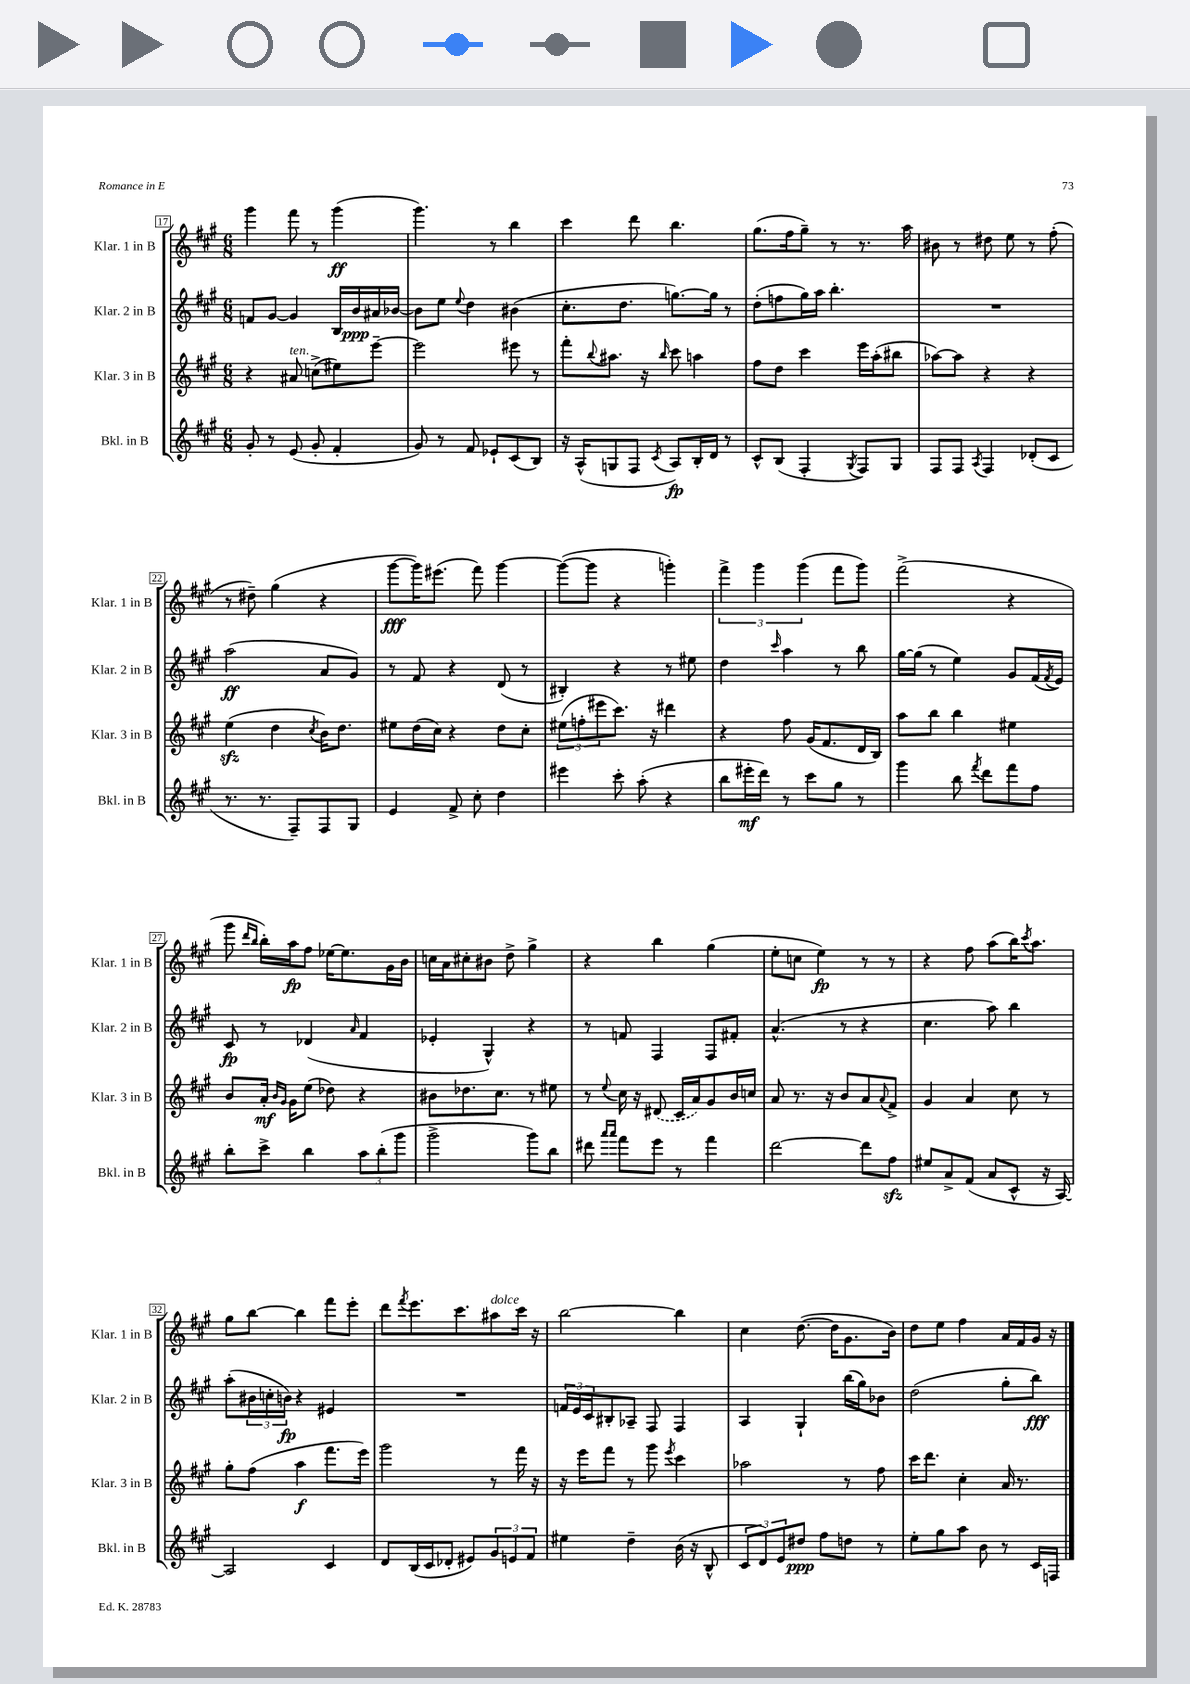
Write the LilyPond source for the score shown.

<<
\new StaffGroup <<
\new Staff = "s0" \with { instrumentName = "Klar. 1 in B" shortInstrumentName = "Klar. 1 in B" } {
    \clef treble \key a \major \numericTimeSignature \time 6/8
    gis'''4 fis'''8 r8 gis'''4\ff( |
    gis'''4.) r8 b''4 |
    cis'''4 d'''8 b''4. |
    gis''8.( fis''16 gis''8--) r8 r8. a''16 |
    bis'8 r8 dis''8 e''8 r8 fis''8-.( |
    r8 dis''8--) gis''4( r4 |
    gis'''8~\fff gis'''16) eis'''8.( fis'''8) gis'''4~ |
    gis'''8~( gis'''8 r4 g'''4-.) |
    \tuplet 3/2 { fis'''4-> gis'''4 gis'''4( } fis'''8 gis'''8) |
    fis'''2->( r4 |
    gis'''8 \grace { d'''16 b''16 } b''16-.) a''16\fp fis''8 ees''16~ ees''8. gis'16 b'16 |
    c''16 a'16 cis''8-. bis'8 d''8-> gis''4-> |
    r4 b''4 gis''4( |
    e''8-. c''8 e''4\fp) r8 r8 |
    r4 fis''8 a''8( b''16) \acciaccatura { cis'''8 } a''8. |
    gis''8 b''8~ b''4 fis'''8 e'''8-. |
    d'''8 \acciaccatura { fis'''8 } e'''8. cis'''8. ais''8^\markup { \italic "dolce" } cis'''16 r16 |
    b''2~ b''4 |
    cis''4 d''8.~( d''16 gis'8. b'16) |
    d''8 e''8 fis''4 a'16 fis'16 gis'16 r16 \bar "|." |
}
\new Staff = "s1" \with { instrumentName = "Klar. 2 in B" shortInstrumentName = "Klar. 2 in B" } {
    \clef treble \key a \major \numericTimeSignature \time 6/8
    f'8 gis'8~ gis'4 b16 b'16\ppp ais'16 bes'16~ |
    bes'8 e''8 \appoggiatura { e''8 } d''4 bis'4( |
    cis''8.-. d''8. g''8.~) g''16 r8 |
    d''8-.( f''8 gis''16) a''16 b''4.-. |
    R2. |
    a''2\ff( a'8 gis'8) |
    r8 fis'8 r4 d'8( r8 |
    bis4-.) r4 r8 eis''8 |
    d''4 \grace { cis'''16 } a''4 r8 b''8 |
    gis''16~ gis''16( r8 e''4) gis'8 fis'16( \acciaccatura { fis'8 } e'16) |
    cis'8\fp r8 des'4( \grace { a'16 } fis'4 |
    ees'4-. gis4-^) r4 |
    r8 f'8 fis4 fis8 fis'8-. |
    a'4.-^( r8 r4 |
    cis''4. a''8) b''4 |
    a''8-.( \tuplet 3/2 { bis'16 c''16-. b'16\fp) } r4 eis'4 |
    R2. |
    \tuplet 3/2 { f'16 e'16 cis'16 } bis8-. aes8-- fis8 fis4 |
    a4 gis4-! b''16( gis''16) bes'8 |
    d''2( gis''8-. b''8\fff) \bar "|." |
}
\new Staff = "s2" \with { instrumentName = "Klar. 3 in B" shortInstrumentName = "Klar. 3 in B" } {
    \clef treble \key a \major \numericTimeSignature \time 6/8
    r4 ais'8^\markup { \italic "ten." } c''8->( eis''8) e'''8~-- |
    e'''2 eis'''8 r8 |
    fis'''8-. \appoggiatura { b''8 } ais''8. r16 \grace { b''16 } cis'''8 a''4 |
    fis''8 d''8 cis'''4 e'''16 a''16-.( bis''8 |
    aes''8~) aes''8 r4 r4 |
    e''4\sfz( d''4 \acciaccatura { cis''8 } b'16) d''8. |
    eis''8 d''16( cis''16) r4 d''8 cis''8-. |
    \tuplet 3/2 { eis''8( f''8-. eis'''8 } cis'''8.) r16 dis'''4 |
    r4 fis''8 gis'16( fis'8. d'16 b16) |
    a''8 b''8 b''4 eis''4 |
    b'8 a'16-.\mf \grace { b'16 gis'16 } gis'16 e''8( des''8) r4 |
    bis'8 des''8. cis''8. r8 eis''8 |
    r8 \appoggiatura { e''8 } cis''16 r16 \once \slurDashed dis'8( cis'16 a'16) gis'8 b'16 c''16 |
    a'8 r8. r16 b'8 a'8 \appoggiatura { a'8 } fis'8-> |
    gis'4 a'4 cis''8 r8 |
    gis''8-. fis''8( a''4\f fis'''8. e'''16) |
    gis'''2 r8 fis'''16 r16 |
    r16 e'''16 fis'''8 r8 gis'''8 \acciaccatura { e'''8 } cis'''4 |
    aes''2 r8 fis''8 |
    cis'''16 d'''8. cis''4-. a'16 r8. \bar "|." |
}
\new Staff = "s3" \with { instrumentName = "Bkl. in B" shortInstrumentName = "Bkl. in B" } {
    \clef treble \key a \major \numericTimeSignature \time 6/8
    gis'8-. r8 e'8( gis'8-. fis'4-. |
    gis'8) r8 fis'8 ees'8-! cis'8( b8) |
    r16 a16-^( g8 fis8 \acciaccatura { cis'8 } a8\fp) b16-. d'16 r8 |
    cis'8-^ b8( fis4-. \acciaccatura { gis8 } fis8) gis8 |
    fis8 fis8 \acciaccatura { a8 } fis4 des'8-.( cis'8 |
    r8. r8. fis8--) fis8 gis8 |
    e'4 fis'8-> cis''8-. d''4 |
    eis'''4 cis'''8-. a''8-.( r4 |
    b''8 eis'''16-.\mf d'''16) r8 cis'''8 gis''8 r8 |
    gis'''4 b''8 \acciaccatura { fis'''8 } d'''8 fis'''8 fis''8 |
    b''8-. cis'''8-> b''4 \tuplet 3/2 { a''8 b''8-.( gis'''8 } |
    gis'''2-> gis'''8) b''8 |
    dis'''8 \grace { a'''16 a'''16 } fis'''8 e'''8 r8 fis'''4 |
    d'''2~ d'''8 fis''8\sfz |
    eis''8 a'8-> fis'8( a'8 cis'8-^ r16 a16~) |
    a2 cis'4 |
    d'8 b16( cis'16 des'8-. eis'8) \tuplet 3/2 { gis'8 e'8 fis'8 } |
    eis''4 d''4-- b'16( r16 b8-^ |
    \tuplet 3/2 { cis'8 d'8) e'8 } dis''8\ppp fis''8 d''8 r8 |
    e''8-. gis''8 a''8 b'8 r8 cis'16 f16 \bar "|." |
}
>>
>>
